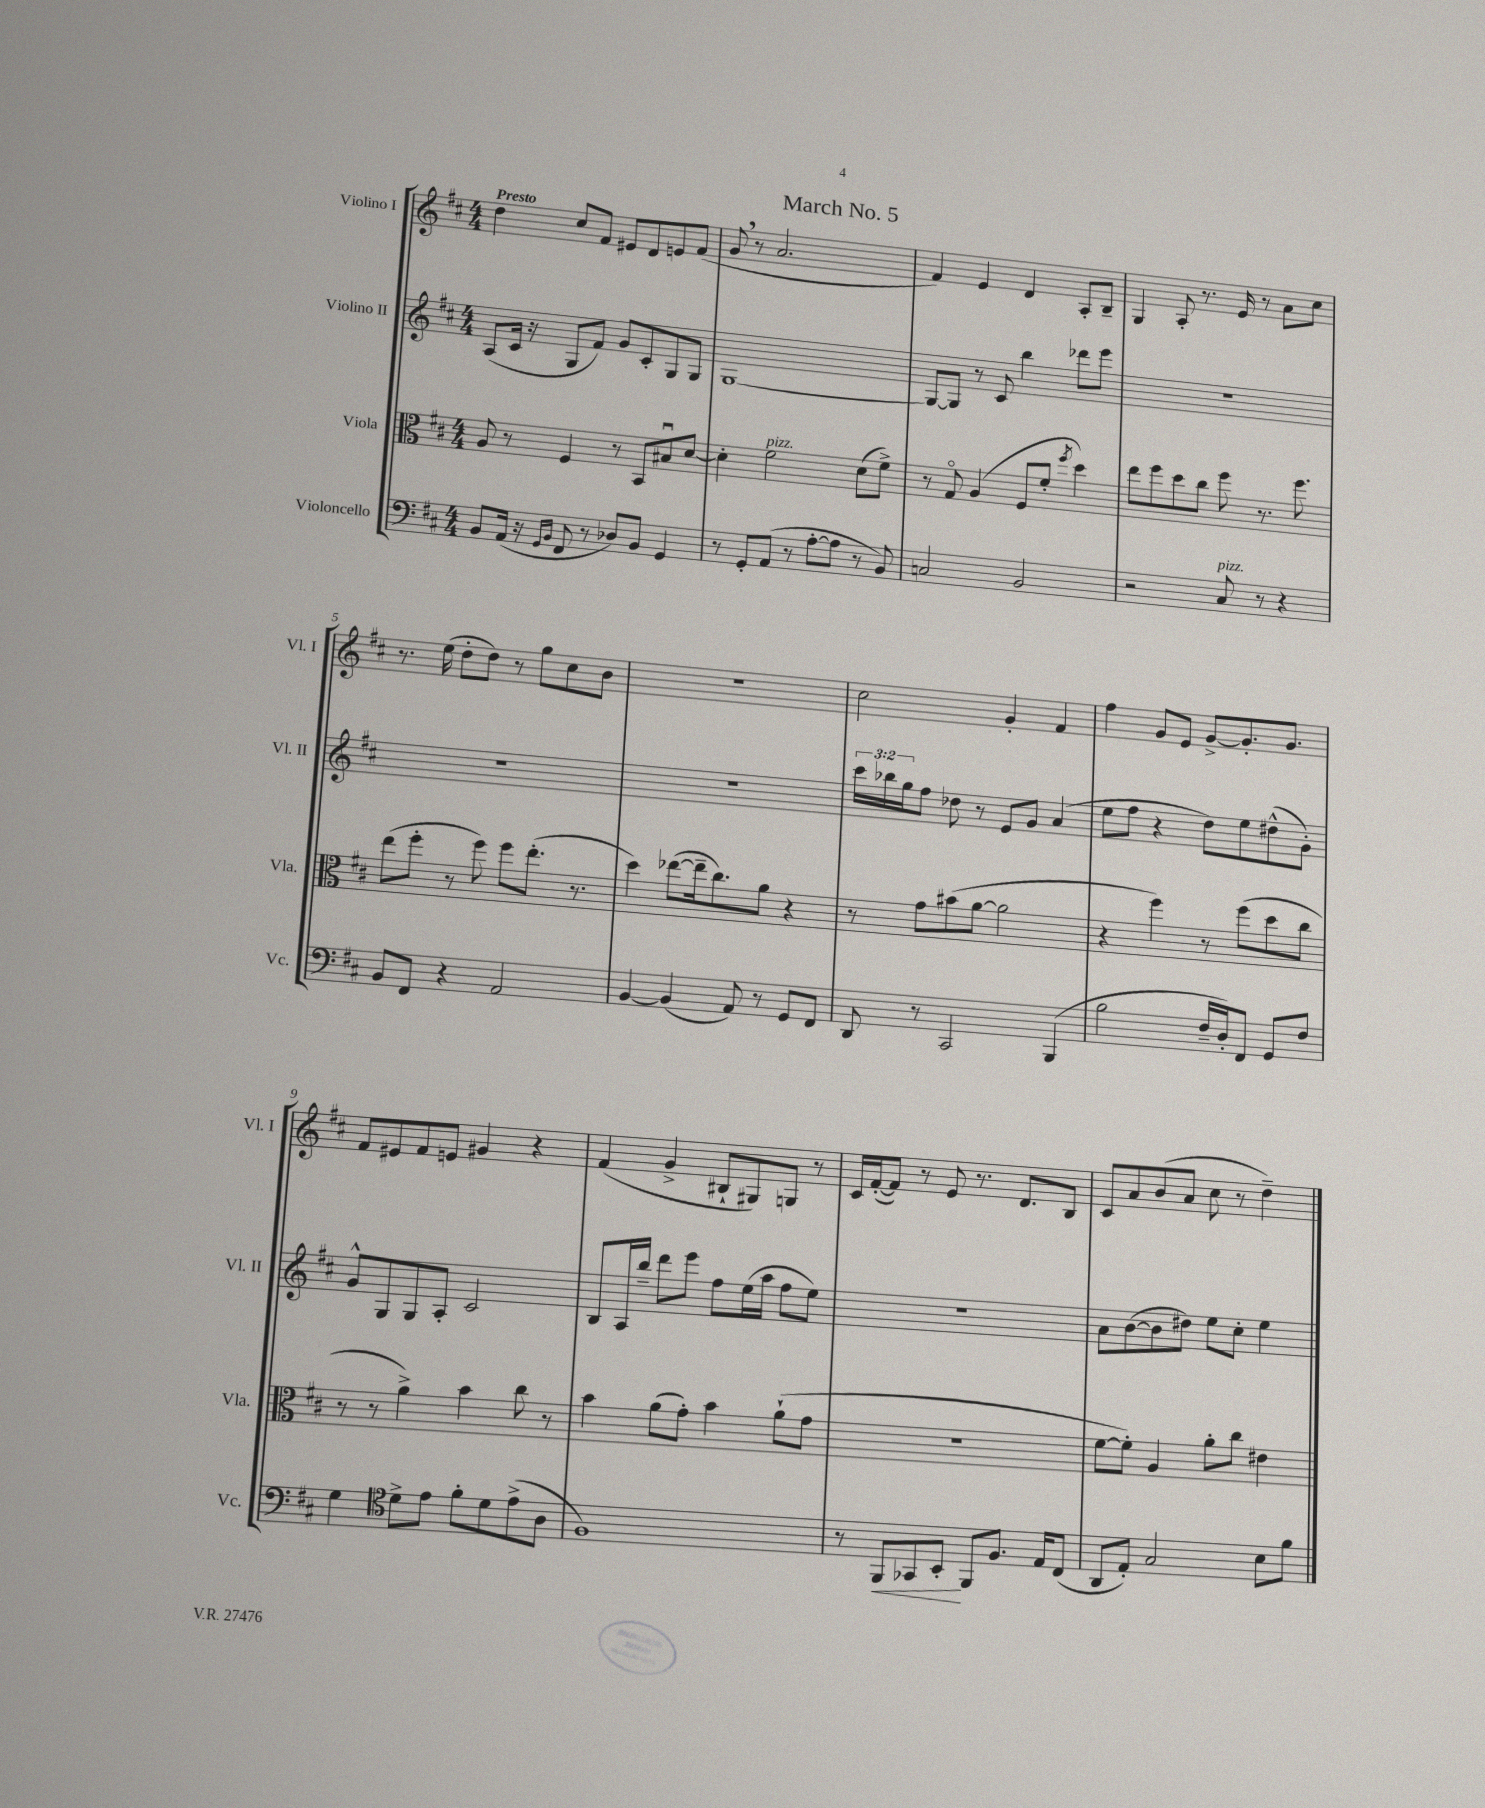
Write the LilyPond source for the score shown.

\header { title = "March No. 5" }
<<
\new StaffGroup <<
\new Staff = "s0" \with { instrumentName = "Violino I" shortInstrumentName = "Vl. I" } {
    \clef treble \key d \major \numericTimeSignature \time 4/4 \tempo "Presto"
    d''4 cis''8 fis'8 eis'8 d'8 e'8 fis'8( |
    g'8 \breathe r8 a'2. |
    fis'4) e'4 d'4 a8-. b8-- |
    g4 a8-. r8. e'16 r8 a'8 cis''8 |
    r8. e''16( d''8-. d''8) r8 g''8 cis''8 b'8 |
    R1 |
    cis''2 g'4-. fis'4 |
    fis''4 g'8 e'8 g'8~-> g'8.-. g'8. |
    fis'8 eis'8 fis'8 e'8 gis'4 r4 |
    fis'4( g'4-> bis8-! gis8) g8 r8 |
    cis'16 fis'16~-.( fis'8) r8 e'8 r8. d'8. b8 |
    cis'8 a'8 b'8( a'8 cis''8 r8 d''4--) \bar "|." |
}
\new Staff = "s1" \with { instrumentName = "Violino II" shortInstrumentName = "Vl. II" } {
    \clef treble \key d \major \numericTimeSignature \time 4/4 \override Staff.TupletNumber.text = #tuplet-number::calc-fraction-text
    a8( cis'16 r16 g8 fis'8) g'8 cis'8-. g8 g8 |
    g1~ |
    g8~ g8 r8 cis'8 b''4 des'''8 e'''8 |
    R1 |
    R1 |
    R1 |
    \tuplet 3/2 { cis'''16 bes''16 g''16 } fis''8 des''8 r8 e'8 g'8 a'4( |
    e''8 fis''8 r4 d''8) e''8 dis''8-^( g'8-.) |
    g'8-^ g8 g8 a8-. cis'2 |
    b8 a16 b''16-- d'''8 e'''8 fis''8 e''16( a''16 fis''8 e''8) |
    R1 |
    a'8 b'8~( b'8 dis''8) e''8 cis''8-. e''4 \bar "|." |
}
\new Staff = "s2" \with { instrumentName = "Viola" shortInstrumentName = "Vla." } {
    \clef alto \key d \major \numericTimeSignature \time 4/4
    a8 r8 fis4 r8 b,8 bis8\downbow d'8~ |
    d'4-. fis'2^\markup { \italic "pizz." } d'8( fis'8->) |
    r8 g8\flageolet a4( fis8 fis'8-. \acciaccatura { fis''8 } d''4) |
    e''8 fis''8 d''8 cis''8 fis''8 r8. fis''8. |
    e''8( fis''8-. r8 fis''8) fis''8 e''8.-.( r8. |
    d''4) ees''8~( ees''16-- cis''8.) a'8 r4 |
    r8 g'8 bis'8( a'8~ a'2 |
    r4 fis''4) r8 fis''8( d''8 cis''8 |
    r8 r8 a'4->) b'4 cis''8 r8 |
    b'4 a'8( g'8-.) b'4 a'8-!( g'8 |
    R1 |
    fis'8~ fis'8-.) a4 a'8-. cis''8 eis'4 \bar "|." |
}
\new Staff = "s3" \with { instrumentName = "Violoncello" shortInstrumentName = "Vc." } {
    \clef bass \key d \major \numericTimeSignature \time 4/4
    b,8 a,16( r16 \grace { g,16 b,16 } fis,8 r8 des8) b,8 g,4 |
    r8 g,8-. a,8( r8 a8~-. a8 r8 b,8) |
    c2 b,2 |
    r2 cis8^\markup { \italic "pizz." } r8 r4 |
    b,8 fis,8 r4 a,2 |
    b,4~ b,4( a,8) r8 g,8 fis,8 |
    d,8 r8 cis,2 b,,4( |
    b2 fis16-- d16-.) fis,8 g,8 fis8 |
    g4 \clef tenor d'8-> e'8 fis'8-. d'8 e'8->( a8 |
    fis1) |
    r8 fis,8\< ges,8 b,8-.\! fis,8 fis8. e16 cis8( |
    a,8 e8-.) g2 b8 fis'8 \bar "|." |
}
>>
>>
